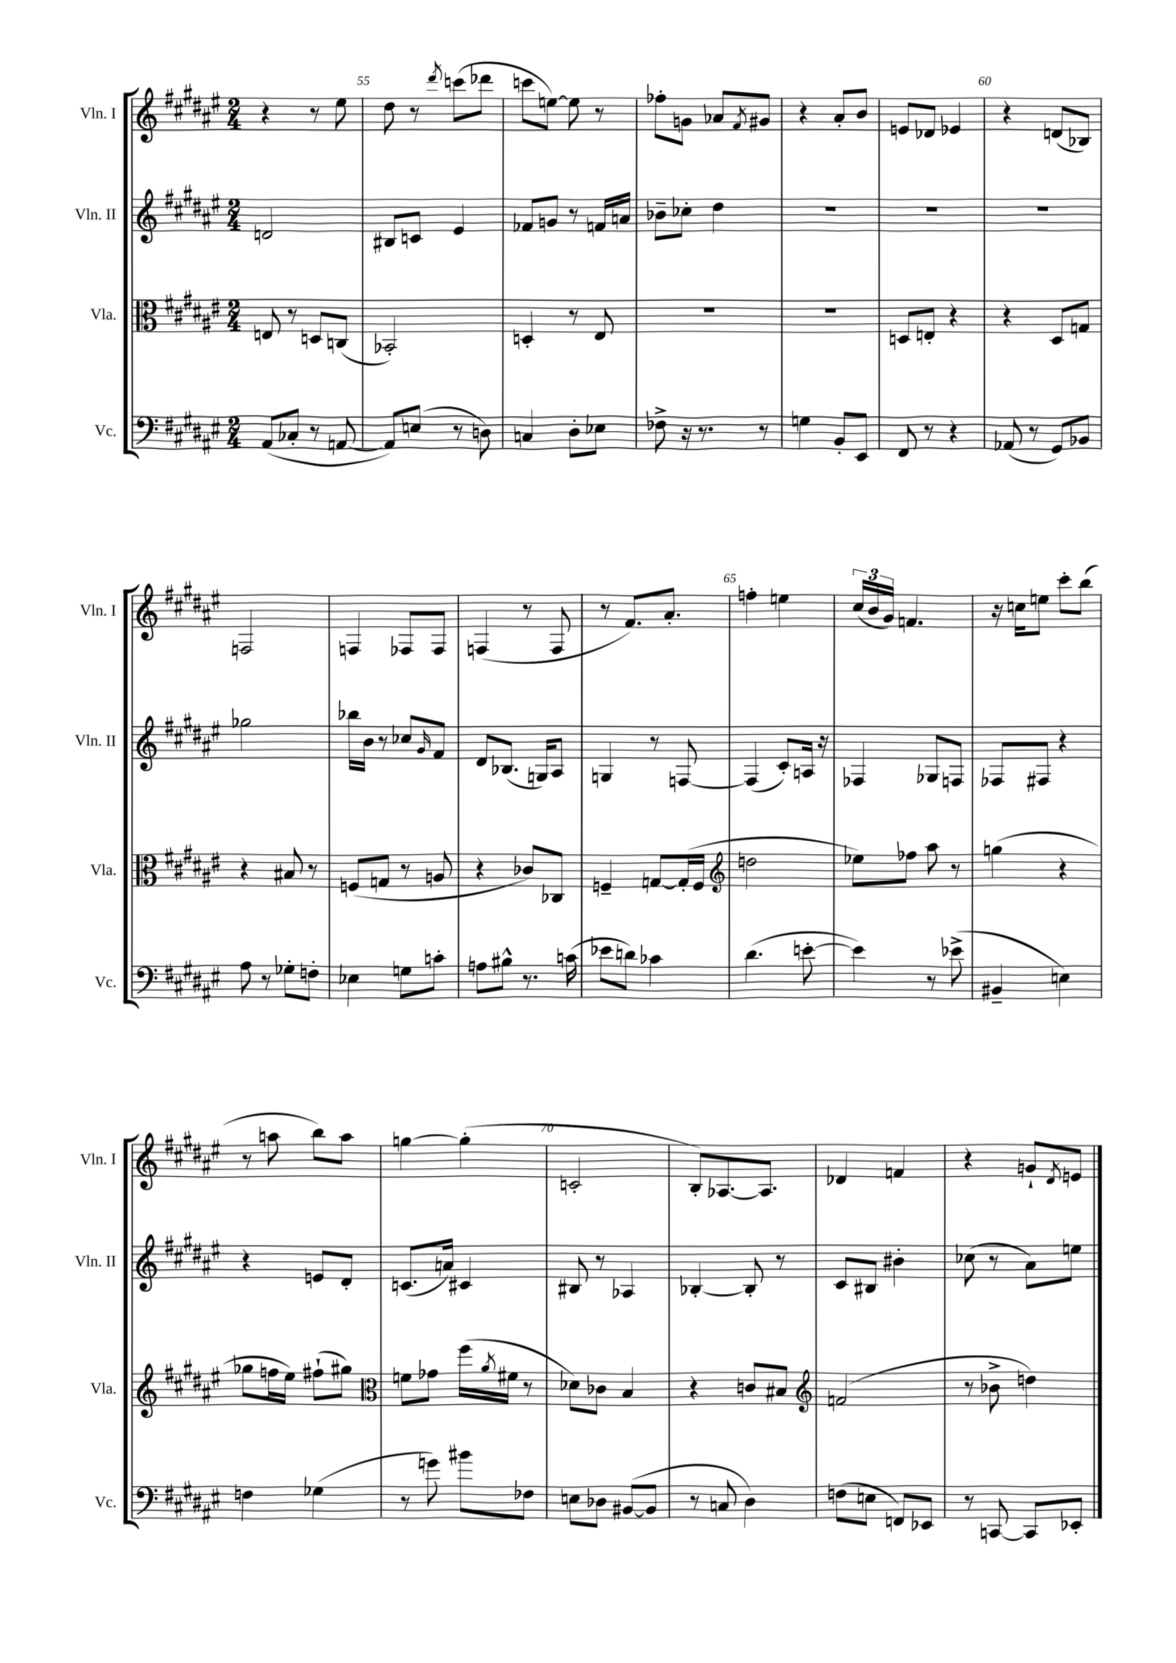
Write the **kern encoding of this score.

**kern	**kern	**kern	**kern
*part4	*part3	*part2	*part1
*staff4	*staff3	*staff2	*staff1
*I"Vc.	*I"Vla.	*I"Vln. II	*I"Vln. I
*I'Vc.	*I'Vla.	*I'Vln. II	*I'Vln. I
*clefF4	*clefC3	*clefG2	*clefG2
*k[f#c#g#d#a#e#]	*k[f#c#g#d#a#e#]	*k[f#c#g#d#a#e#]	*k[f#c#g#d#a#e#]
*M2/4	*M2/4	*M2/4	*M2/4
=54	=54	=54	=54
(8AA#/L	8En/	2dn/	4r
8C-X'/J	8r	.	.
8r	8Dn/L	.	8r
[8AAn/	(8Cn/J	.	8ee#\
=55	=55	=55	=55
8AA/L])	2BB-X'/)	8B#X/L	8dd#\
(8En/J	.	8cn/J	8r
.	.	.	8qddd#/
8r	.	4e#/	(8cccn\L
8Dn\)	.	.	8ddd-X\J
=56	=56	=56	=56
4Cn/	4Dn'/	8f-X/L	8cccn\L
.	.	8gn/J	[8een\J)
8D#'\L	8r	8r	8ee\]
8E-X\J	8E#/	16fn/LL	8r
.	.	16an/JJ	.
=57	=57	=57	=57
8F-X^\	2r	8b-X~\L	8ff-X'\L
16r	.	8cc-X'\J	8gn\J
8.r	.	.	.
.	.	4dd#\	8a-X/L
.	.	.	8qf#/
8r	.	.	8g#X/J
=58	=58	=58	=58
4Gn\	2r	2r	4r
8BB'/L	.	.	8a#'/L
8EE#/J	.	.	8b/J
=59	=59	=59	=59
8FF#/	8Dn/L	2r	8en/L
8r	8En'/J	.	8d-X/J
4r	4r	.	4e-X/
=60	=60	=60	=60
(8AA-X/	4r	2r	4r
8r	.	.	.
8GG#/L)	8D#/L	.	(8dn/L
8BB-X/J	8Gn/J	.	8B-X/J)
!!LO:LB:g=z
=61	=61	=61	=61
8A#\	4r	2gg-X\	2Fn/
8r	.	.	.
8G-X'\L	8B#X/	.	.
8Fn'\J	8r	.	.
=62	=62	=62	=62
4E-X\	(8Fn/L	16bb-X\LL	4Fn/
.	.	16b\JJ	.
.	8Gn/J	8r	.
8Gn\L	8r	8cc-X/L	8F-X/L
.	.	16qqg#/	.
8cn'\J	8An/	8f#/J	8F-/J
=63	=63	=63	=63
8An\L	4r	8d#/L	(4Fn/
8B#X^^\J	.	(8.B-X/J	.
8.r	8c-X/L)	.	8r
.	.	16Gn/KL)	.
.	8C-X/J	8A#/J	8F/
(16cn\	.	.	.
=64	=64	=64	=64
8e-X\L	4Fn~/	4Gn/	8r
8dn\J)	.	.	8.f#/L)
4c-X\	[8Gn/L	8r	.
.	.	.	8.a#'/J
.	(16G'/L]	[8Fn/	.
.	16F/JJ	.	.
=65	=65	=65	=65
*	*clefG2	*	*
(4.d#\	2ddn\	(4F/]	4ffn'\
.	.	8c#'/L)	4een\
[8en'\	.	16An/Jk	.
.	.	16r	.
=66	=66	=66	=66
4e\])	8ee-X\L)	4F-X/	(24cc#/LL
.	.	.	24b/
.	.	.	24g#/JJ)
.	8ff-X\J	.	4.fn/
8r	8aa#\	8G-X/L	.
(8e-X^\	8r	8Fn/J	.
=67	=67	=67	=67
4BB#X~/	(4ggn\	8F-X/L	16r
.	.	.	16ccn\KL
.	.	8F#X/J	8een\J
4En\)	4r	4r	8ccc#'\L
.	.	.	(8bb\J
!!LO:LB:g=z
=68	=68	=68	=68
4Fn\	8gg-X\L	4r	8r
.	16ffn\L	.	8aan\
.	16ee#\JJ)	.	.
(4G-X\	(8ff#X`\L	8en/L	8bb\L)
.	8gg#X\J)	8d#'/J	8aa\J
=69	=69	=69	=69
*	*clefC3	*	*
8r	8fn\L	(8.cn/L	[4ggn\
8gn\)	8g-X\J	.	.
.	.	16an/Jk)	.
8b#X\L	(16ff#\LL	4c#X/	(4gg'\]
.	8qa#/	.	.
.	16f#X\JJ	.	.
8F-X\J	8r	.	.
=70	=70	=70	=70
8En\L	8d-X\L)	8B#X/	2cn'/
8D-X\J	8c-X\J	8r	.
([8BB#X/L	4B/	4A-X/	.
8BB#/J]	.	.	.
=71	=71	=71	=71
8r	4r	[4B-X'/	8B'/L)
8Cn/	.	.	[8.A-X/
4D#\)	8cn/L	8B-'/]	.
.	.	.	8.A-/J]
.	8B#X/J	8r	.
=72	=72	=72	=72
*	*clefG2	*	*
(8Fn\L	(2fn/	8c#/L	4d-X/
8En\J	.	8B#X/J	.
8FFn/L)	.	4b#X'\	4fn/
8EE-X/J	.	.	.
=73	=73	=73	=73
8r	8r	(8cc-X\	4r
[8CCn/	8b-X^\	8r	.
8CC/L]	4ddn\)	8a#\L)	8gn`/L
.	.	.	8qd#/
8EE-X'/J	.	8een\J	8en/J
==	==	==	==
*-	*-	*-	*-
